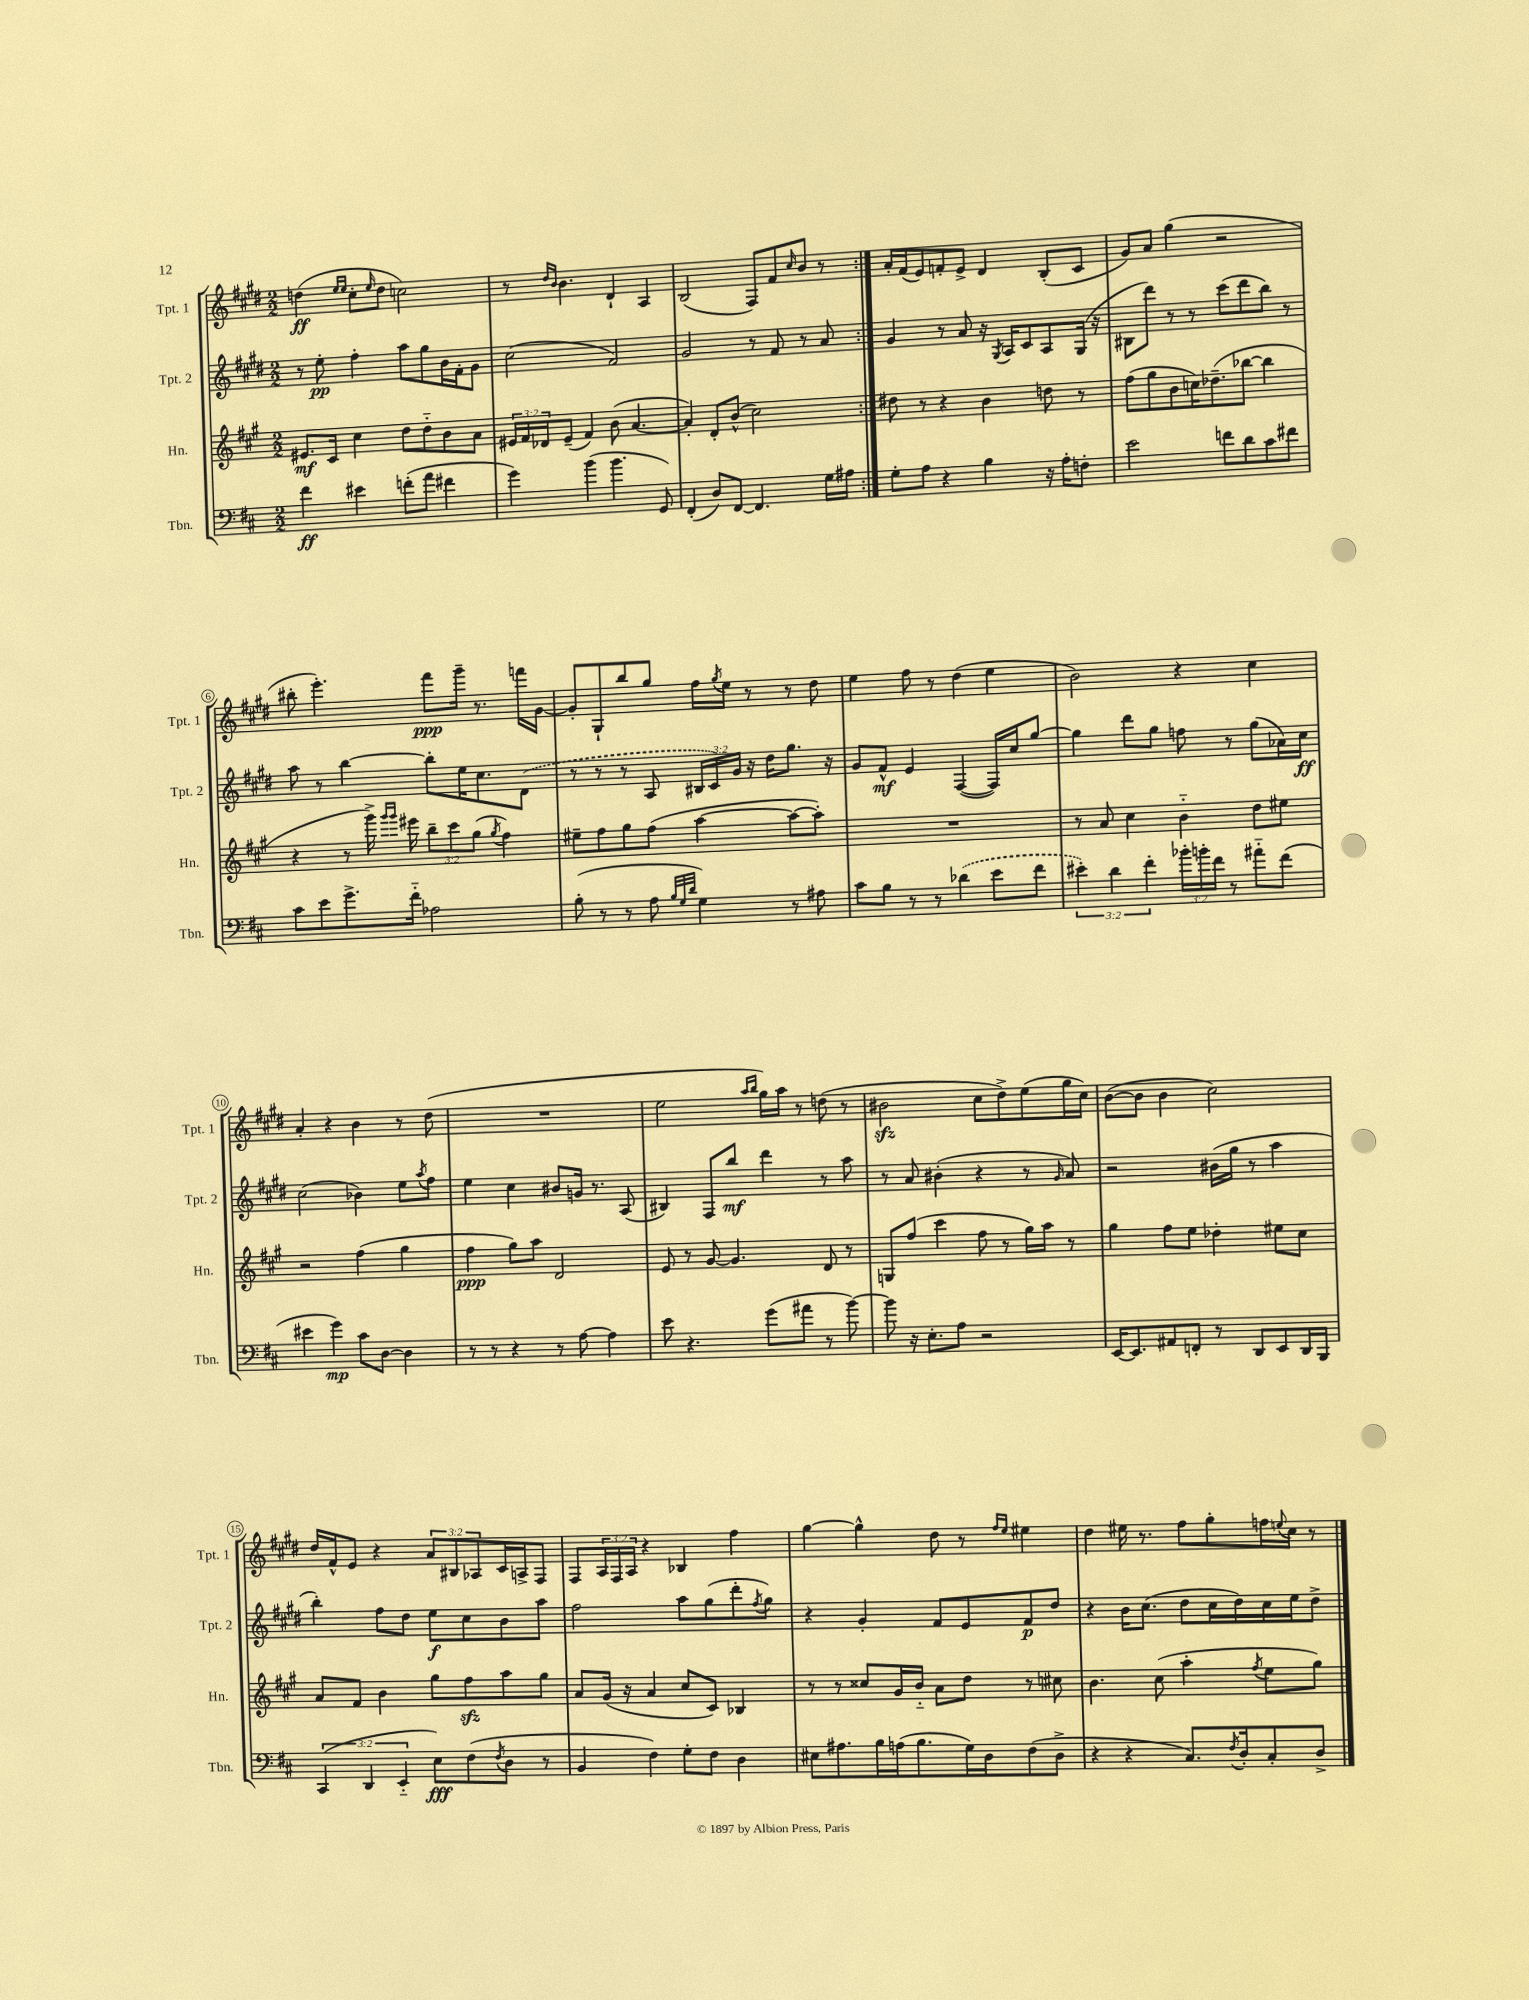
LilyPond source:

<<
\new StaffGroup <<
\new Staff = "s0" \with { instrumentName = "Tpt. 1" shortInstrumentName = "Tpt. 1" } {
    \clef treble \key e \major \numericTimeSignature \time 2/2 \override Staff.TupletNumber.text = #tuplet-number::calc-fraction-text
    \repeat volta 2 { d''4\ff( \grace { e''16 e''16 } cis''8-. \grace { e''16 } d''8 c''2) |
    r8 \grace { dis''16 b'16 } b'4. dis'4-! a4 |
    b2( fis8) fis'8 \grace { cis''16 } b'8 r8 | }
    a'16-. fis'16( e'8) f'8-. e'8-> dis'4 b8-.( cis'8 |
    gis'8) a'8 gis''4( r2 |
    bis''8-. e'''4.-.) fis'''8\ppp gis'''16-- r8. f'''16 gis'16~ |
    gis'8-. gis8-! b''8 gis''8 fis''16 \acciaccatura { gis''8 } e''16 r8 r8 dis''8 |
    e''4 fis''8 r8 dis''4( e''4 |
    b'2) r4 cis''4 |
    a'4-. r4 b'4 r8 dis''8( |
    R1 |
    e''2 \grace { a''16 b''16 } gis''16) a''16 r8 d''8( r8 |
    bis'2\sfz cis''8 dis''8->) e''8( gis''16 cis''16) |
    b'8~( b'8 b'4 cis''2) |
    dis''16 fis'16-^ e'8 r4 \tuplet 3/2 { a'8 bis8 aes8 } cis'16 a16-> fis8 |
    fis8 \tuplet 3/2 { a16 fis16 a16 } r4 bes4 fis''4 |
    gis''4~ gis''4-^ dis''8 r8 \grace { fis''16 e''16 } eis''4 |
    dis''4 eis''16 r8. fis''8 gis''8-. f''16 \appoggiatura { e''8 } cis''16 r8 \bar "|." |
}
\new Staff = "s1" \with { instrumentName = "Tpt. 2" shortInstrumentName = "Tpt. 2" } {
    \clef treble \key e \major \numericTimeSignature \time 2/2 \override Staff.TupletNumber.text = #tuplet-number::calc-fraction-text
    \repeat volta 2 { r8 e''8-.\pp fis''4-. a''8 gis''8 b'16 fis'16-. gis'8 |
    cis''2( fis'2) |
    gis'2 r8 fis'8 r8 a'8 | }
    gis'4 r8 a'8 r16 \acciaccatura { gis8 } a16 cis'8 a8 gis16( r16 |
    bis8 dis'''8) r8 r8 cis'''8( dis'''8 b''8) r8 |
    a''8 r8 b''4~ b''8-. e''16 cis''8. \once \slurDashed dis'8( |
    r8 r8 r8 a8 \tuplet 3/2 { bis16 cis'16) gis'16 } r16 dis''16 gis''8. r16 |
    gis'8 fis'8-^\mf e'4 fis4~( fis16) cis''16 gis''8~ |
    gis''4 dis'''8 gis''8 f''8 r8 gis''8( aes'16) cis''16\ff |
    cis''2( bes'4) e''8 \acciaccatura { a''8 } fis''8 |
    e''4 cis''4 bis'8 g'16 r8. a8( |
    bis4) fis8 b''8\mf dis'''4 r8 a''8 |
    r8 a'8 bis'4-.( r4 r8 \grace { gis'16 } a'8) |
    r2 bis'16( gis''16 r8 a''4 |
    b''4-.) fis''8 dis''8 e''8\f cis''8 b'8 a''8 |
    fis''2 a''8 gis''8( dis'''8-. \acciaccatura { fis''8 } gis''8) |
    r4 gis'4-. fis'8 e'8 fis'8\p dis''8 |
    r4 b'16 cis''8.( dis''8 cis''16 dis''16) cis''16 e''16 dis''8-> \bar "|." |
}
\new Staff = "s2" \with { instrumentName = "Hn." shortInstrumentName = "Hn." } {
    \clef treble \key a \major \numericTimeSignature \time 2/2 \override Staff.TupletNumber.text = #tuplet-number::calc-fraction-text
    \repeat volta 2 { eis'8.\mf cis'16 cis''4 d''8 d''8-_ b'8 a'8 |
    \tuplet 3/2 { eis'16 fis'16 des'16 } eis'8--( fis'4) b'8( a'4.~ |
    a'4-.) d'8-. b'8-^( cis''2) | }
    dis''8 r8 r4 b'4 d''8 r8 |
    fis''8( gis''8 b'8 c''16) des''8.--( bes''8~ bes''4 |
    r4 r8 gis'''16->) \grace { gis'''16 gis'''16 } eis'''16 \tuplet 3/2 { b''8-- cis'''8 gis''8( } \acciaccatura { gis''8 } fis''4) |
    eis''8-- fis''8 gis''8 fis''8( a''4~ a''8~ a''8-.) |
    R1 |
    r8 a'8 cis''4 b'4-_ d''8 eis''8 |
    r2 fis''4( gis''4 |
    fis''4\ppp gis''8) a''8 d'2 |
    e'8 r8 gis'8~ gis'4. d'8 r8 |
    g8 fis''8( cis'''4 fis''8 r8 gis''16) a''16 r8 |
    gis''4 fis''8 e''8 des''4-. eis''8 cis''8 |
    a'8 fis'8 b'4 gis''8 fis''8\sfz a''8 gis''8 |
    a'8 gis'16( r16 a'4 cis''8 cis'8) bes4 |
    r8 r8 cisis''8 gis'16 b'16-_ a'8 d''8 r8 cis''8 |
    b'4. cis''8( a''4-. \acciaccatura { fis''8 } e''8 gis''8) \bar "|." |
}
\new Staff = "s3" \with { instrumentName = "Tbn." shortInstrumentName = "Tbn." } {
    \clef bass \key d \major \numericTimeSignature \time 2/2 \override Staff.TupletNumber.text = #tuplet-number::calc-fraction-text
    \repeat volta 2 { fis'4\ff eis'4 f'8-.( a'8 fis'4 |
    g'4) b'4( b'4. g,8) |
    fis,4-.( d8) fis,8~ fis,4. g16 ais16 | }
    g8-. a8 r4 b4 r16 a16-. f8-. |
    e'2 f'8 d'8 cis'8 fis'8 |
    cis'8 e'8 g'8.-> fis'16-_ aes2 |
    b8-.( r8 r8 a8 \grace { b32 g32 d'32 } g4) r8 ais8 |
    cis'8 b8 r8 r8 \once \slurDashed des'4( e'8 fis'8 |
    \tuplet 3/2 { eis'4-.) d'4 fis'4-. } \tuplet 3/2 { bes'16-. b'16-. fis'16 } r8 ais'8-_ fis'8( |
    eis'4 g'4\mp) cis'8 d8~ d4 |
    r8 r8 r4 r8 a8~ a4 |
    e'8 r4. g'8( ais'8 r8 b'8~) |
    b'8 r16 e8.-. a8 r2 |
    e,16~ e,8. ais,8 f,8-. r8 d,8 e,8 d,16 b,,16 |
    \tuplet 3/2 { cis,4( d,4 e,4-_ } e8\fff) fis8( \acciaccatura { fis8 } d8 r8 |
    b,4 fis4) g8-. fis8 d4 |
    eis8 ais8. b16 a16( b8. g16) d16 fis8( d8-> |
    r4 r4 cis8.) \acciaccatura { fis8 } d16-. cis8-. d8-> \bar "|." |
}
>>
>>
\layout { \context { \Score \override BarNumber.stencil = #(make-stencil-circler 0.1 0.3 ly:text-interface::print) } }
